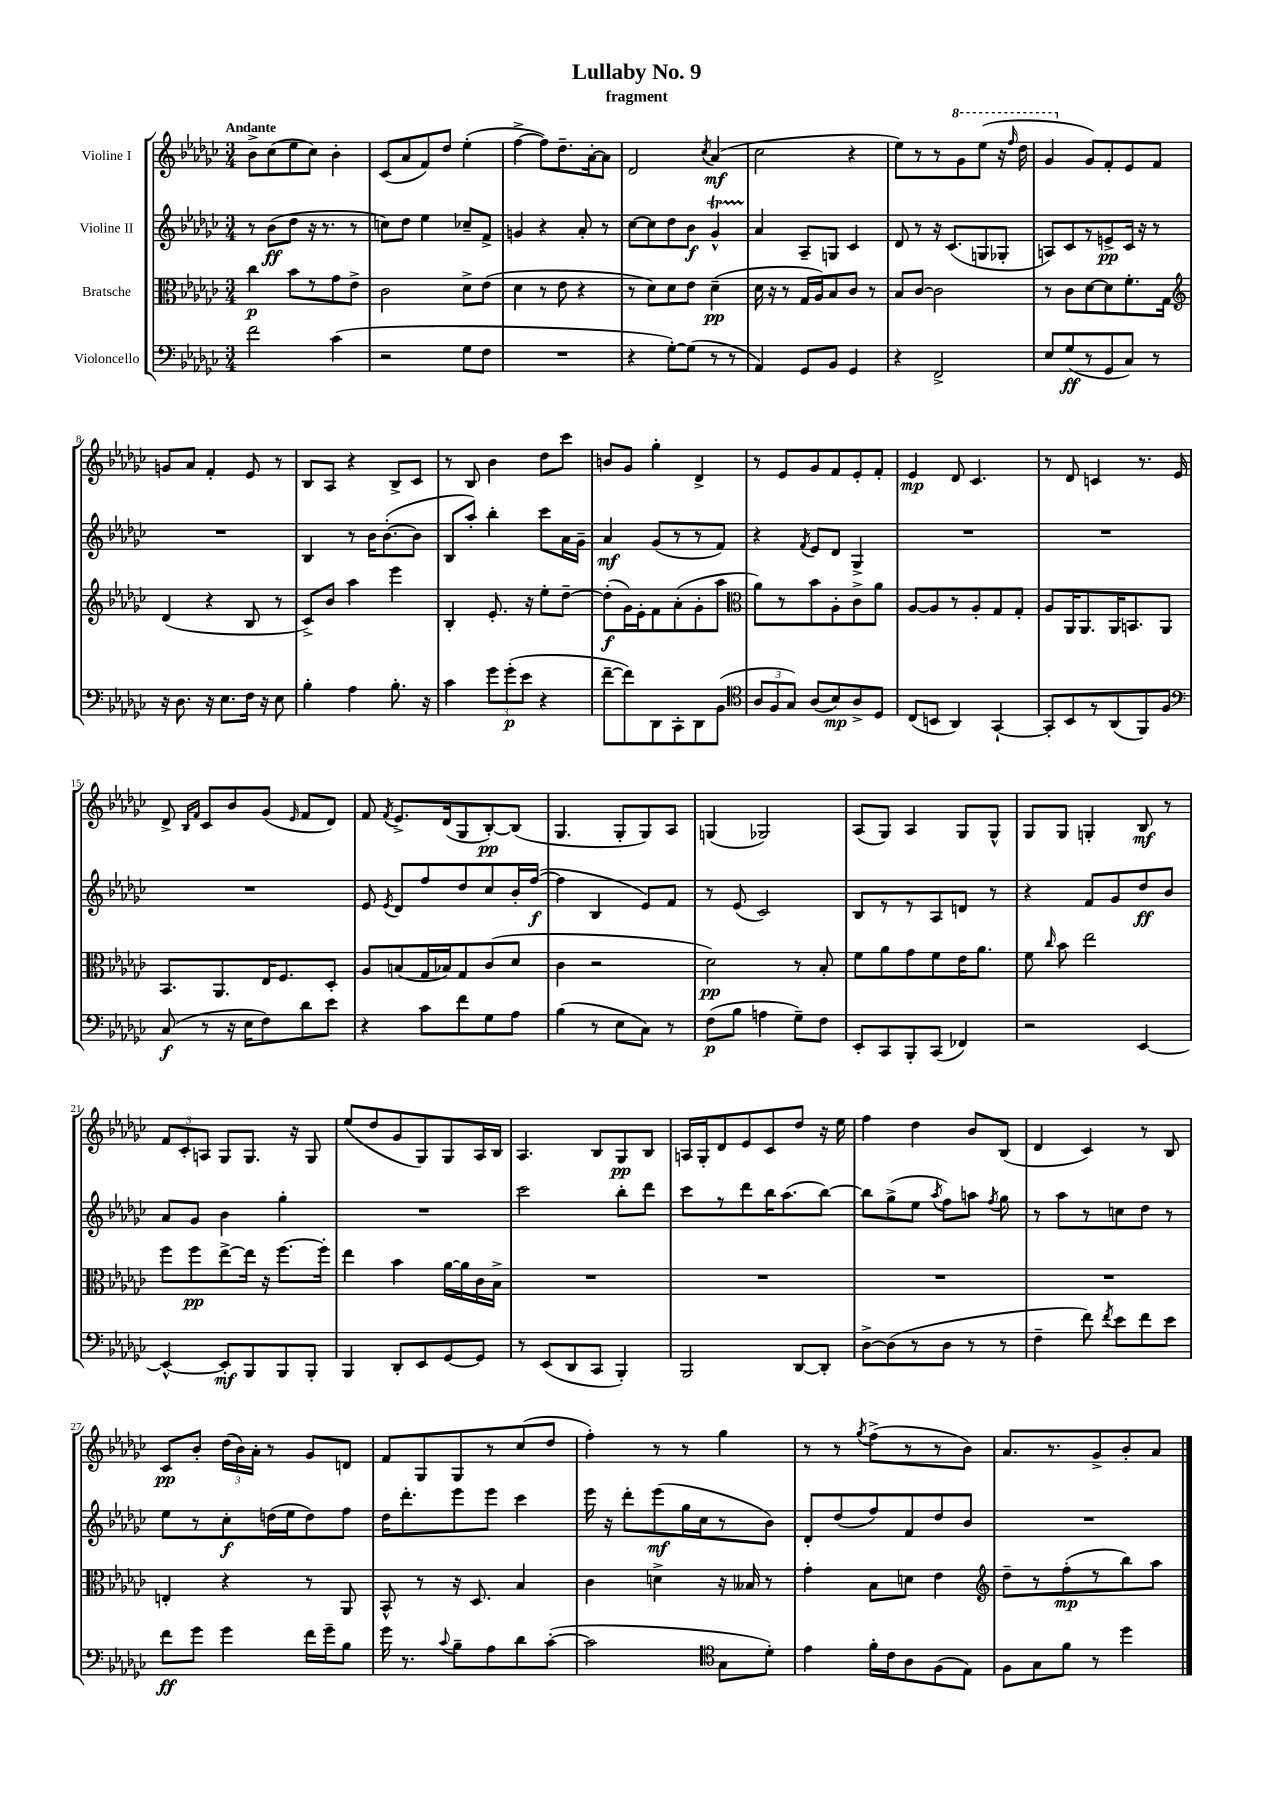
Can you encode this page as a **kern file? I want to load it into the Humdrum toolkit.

**kern	**dynam	**kern	**dynam	**kern	**dynam	**kern	**dynam
*part4	*part4	*part3	*part3	*part2	*part2	*part1	*part1
*staff4	*staff4	*staff3	*staff3	*staff2	*staff2	*staff1	*staff1
*I"Violoncello	*	*I"Bratsche	*	*I"Violine II	*	*I"Violine I	*
*clefF4	*	*clefC3	*	*clefG2	*	*clefG2	*
*k[b-e-a-d-g-c-]	*	*k[b-e-a-d-g-c-]	*	*k[b-e-a-d-g-c-]	*	*k[b-e-a-d-g-c-]	*
*M3/4	*	*M3/4	*	*M3/4	*	*M3/4	*
=1	=1	=1	=1	=1	=1	=1	=1
!	!	!	!	!	!	!LO:TX:a:B:t=Andante	!
2f\	.	4cc-\	p	8r	.	8b-^\L	.
.	.	.	.	(8b-\L	ff	(8cc-\	.
.	.	8b-\L	.	8dd-\J	.	8ee-\	.
.	.	8r	.	16r	.	8cc-\J)	.
.	.	.	.	8.r	.	.	.
(4c-\	.	8g-\	.	.	.	4b-'\	.
.	.	8e-^\J	.	8r	.	.	.
=2	=2	=2	=2	=2	=2	=2	=2
2r	.	2c-\	.	8ccn\L)	.	(8c-/L	.
.	.	.	.	8dd-\J	.	8a-/	.
.	.	.	.	4ee-\	.	8f/)	.
.	.	.	.	.	.	8dd-/J	.
8G-\L	.	8d-^\L	.	8cc-X~/L	.	(4ee-'\	.
8F\J	.	(8e-\J	.	8f^/J	.	.	.
=3	=3	=3	=3	=3	=3	=3	=3
2.r	.	4d-\	.	4gn/	.	[4ff^\	.
.	.	8r	.	4r	.	8ff\L])	.
.	.	8e-\	.	.	.	8.dd-~\	.
.	.	4r	.	8a-'/	.	.	.
.	.	.	.	.	.	[16a-'\k	.
.	.	.	.	8r	.	8a-\J]	.
=4	=4	=4	=4	=4	=4	=4	=4
4r	.	8r	.	[8cc-\L	.	2d-/	.
.	.	8d-\L)	.	8cc-\]	.	.	.
[8G-'\L)	.	8d-\	.	8dd-\	.	.	.
(8G-\J]	.	8e-\J	.	8b-\J	f	.	.
.	.	.	.	.	.	8qcc-/	.
8r	.	(4d-~\	pp	4g-T^^/	.	(4a-/	mf
8r	.	.	.	.	.	.	.
=5	=5	=5	=5	=5	=5	=5	=5
4AA-/)	.	16d-\	.	4a-/	.	2cc-\	.
.	.	16r	.	.	.	.	.
.	.	8r	.	.	.	.	.
8GG-/L	.	16G-/LL	.	8A-~/L	.	.	.
.	.	16A-/J)	.	.	.	.	.
8BB-/J	.	8B-/	.	8Gn/J	.	.	.
4GG-/	.	8c-/J	.	4c-/	.	4r	.
.	.	8r	.	.	.	.	.
=6	=6	=6	=6	=6	=6	=6	=6
4r	.	8B-/L	.	8d-/	.	8ee-\L)	.
.	.	[8c-/J	.	8r	.	8r	.
2FF^/	.	2c-\]	.	16r	.	8r	.
.	.	.	.	(8.c-/L	.	.	.
*	*	*	*	*	*	*8va	*
.	.	.	.	.	.	8gg-\	.
.	.	.	.	8Gn/	.	(8eee-\J	.
.	.	.	.	8G-X'/J	.	16r	.
.	.	.	.	.	.	16qqfff/	.
.	.	.	.	.	.	16ddd-\	.
=7	=7	=7	=7	=7	=7	=7	=7
8E-/L	.	8r	.	8An/L)	.	4gg-/	.
(8G-/	ff	8c-\L	.	8c-/	.	.	.
*	*	*	*	*	*	*X8va	*
8r	.	[8d-\	.	8r	.	8g-/L)	.
8GG-/	.	8d-\]	.	8en^/	pp	8f'/	.
8C-/J)	.	8.f'\	.	16c-/Jk	.	8e-/	.
.	.	.	.	16r	.	.	.
8r	.	.	.	8r	.	8f/J	.
.	.	16G-\Jk	.	.	.	.	.
!!LO:LB:g=z
=8	=8	=8	=8	=8	=8	=8	=8
*	*	*clefG2	*	*	*	*	*
16r	.	(4d-/	.	2.r	.	8gn/L	.
8.D-\	.	.	.	.	.	.	.
.	.	.	.	.	.	8a-/J	.
16r	.	4r	.	.	.	4f'/	.
8.E-\L	.	.	.	.	.	.	.
16F\Jk	.	8B-/	.	.	.	8e-/	.
16r	.	.	.	.	.	.	.
8E-\	.	8r	.	.	.	8r	.
=9	=9	=9	=9	=9	=9	=9	=9
4B-'\	.	8c-^/L)	.	4B-/	.	8B-/L	.
.	.	8b-/J	.	.	.	8A-/J	.
4A-\	.	4aa-\	.	8r	.	4r	.
.	.	.	.	16b-\KL	.	.	.
.	.	.	.	([8.b-'\	.	.	.
8.B-'\	.	4eee-\	.	.	.	8B-^/L	.
.	.	.	.	8b-\J]	.	8c-/J	.
16r	.	.	.	.	.	.	.
=10	=10	=10	=10	=10	=10	=10	=10
4c-\	.	4B-'/	.	8B-/L	.	8r	.
.	.	.	.	8aa-'/J)	.	8B-/	.
12g-\L	.	8.e-'/	.	4bb-'\	.	4b-\	.
(12g-'\	p	.	.	.	.	.	.
12e-\J	.	.	.	.	.	.	.
.	.	16r	.	.	.	.	.
4r	.	8ee-'\L	.	8ccc-\L	.	8dd-\L	.
.	.	[8dd-~\J	.	16a-\L	.	8ccc-\J	.
.	.	.	.	16g-~\JJ	.	.	.
=11	=11	=11	=11	=11	=11	=11	=11
[8f~\L	.	(8dd-'\L]	f	4a-/	mf	8bn/L	.
8f\])	.	16g-\L)	.	.	.	8g-/J	.
.	.	16e-'\J	.	.	.	.	.
8DD-\	.	8f\	.	(8g-/L	.	4gg-'\	.
8CC-'\	.	(8a-'\	.	8r	.	.	.
8DD-\	.	8g-'\	.	8r	.	4d-^/	.
(8BB-\J	.	8aa-\J	.	8f/J)	.	.	.
=12	=12	=12	=12	=12	=12	=12	=12
*clefC4	*	*clefC3	*	*	*	*	*
12A-/L	.	8a-\L)	.	4r	.	8r	.
12F/	.	.	.	.	.	.	.
.	.	8r	.	.	.	8e-/L	.
12G-/J)	.	.	.	.	.	.	.
.	.	.	.	8qf/	.	.	.
(8A-/L	.	8b-\	.	8e-/L	.	8g-/	.
8B-/)	mp	8A-'\	.	8d-/J	.	8f/	.
8A-^/	.	8c-^\	.	4G-^/	.	8e-'/	.
8D-/J	.	8a-\J	.	.	.	8f'/J	.
=13	=13	=13	=13	=13	=13	=13	=13
(8C-/L	.	[8A-/L	.	2.r	.	4e-/	mp
8BBn/J	.	8A-/]	.	.	.	.	.
4AA-/)	.	8r	.	.	.	8d-/	.
.	.	8A-'/	.	.	.	4.c-/	.
[4GG-`/	.	8G-/	.	.	.	.	.
.	.	8G-'/J	.	.	.	.	.
=14	=14	=14	=14	=14	=14	=14	=14
8GG-'/L]	.	8A-/L	.	2.r	.	8r	.
8BB-/	.	16AA-/K	.	.	.	8d-/	.
.	.	8.AA-/	.	.	.	.	.
8r	.	.	.	.	.	4cn/	.
(8AA-/	.	16AA-/K	.	.	.	.	.
.	.	8.BBn/	.	.	.	.	.
8FF/)	.	.	.	.	.	8.r	.
8F/J	.	8AA-/J	.	.	.	.	.
.	.	.	.	.	.	16e-/	.
!!LO:LB:g=z
=15	=15	=15	=15	=15	=15	=15	=15
*clefF4	*	*	*	*	*	*	*
(8C-/	f	8.BB-/L	.	2.r	.	8d-^/	.
.	.	.	.	.	.	16qqB-/LL	.
.	.	.	.	.	.	16qqf/JJ	.
8r	.	.	.	.	.	8c-/L	.
.	.	8.AA-/	.	.	.	.	.
16r	.	.	.	.	.	8b-/	.
16E-\KL	.	.	.	.	.	.	.
8F\)	.	16E-/K	.	.	.	(8g-/J	.
.	.	8.F/	.	.	.	.	.
.	.	.	.	.	.	16qqe-/	.
8d-\	.	.	.	.	.	8f/L	.
8e-\J	.	8D-'/J	.	.	.	8d-/J)	.
=16	=16	=16	=16	=16	=16	=16	=16
4r	.	8A-/L	.	8e-/	.	8f/	.
.	.	.	.	8qe-/	.	8qf/	.
.	.	(8Bn/	.	8d-/L	.	8.e-^/L	.
8c-\L	.	16G-/L	.	8ff/	.	.	.
.	.	16B-X/J)	.	.	.	(16d-/k	.
8f\	.	8G-/	.	8dd-/	.	8G-/	.
8G-\	.	(8c-/	.	8cc-/	.	[8B-'/)	pp
8A-\J	.	8d-/J	.	16b-'/L	.	(8B-/J]	.
.	.	.	.	([16ff/JJ	f	.	.
=17	=17	=17	=17	=17	=17	=17	=17
(4B-\	.	4c-\	.	4ff\]	.	4.G-/	.
8r	.	2r	.	4B-/	.	.	.
8E-\L	.	.	.	.	.	8G-'/L	.
8C-\J)	.	.	.	8e-/L)	.	8G-/)	.
8r	.	.	.	8f/J	.	8A-/J	.
=18	=18	=18	=18	=18	=18	=18	=18
(8F\L	p	2d-\)	pp	8r	.	(4Gn/	.
8B-\J	.	.	.	(8e-/	.	.	.
4An\	.	.	.	2c-/)	.	2G-X/)	.
8G-~\L)	.	8r	.	.	.	.	.
8F\J	.	8B-'/	.	.	.	.	.
=19	=19	=19	=19	=19	=19	=19	=19
8EE-'/L	.	8f\L	.	8B-/L	.	(8A-/L	.
8CC-/	.	8a-\	.	8r	.	8G-/J)	.
8BBB-'/	.	8g-\	.	8r	.	4A-/	.
(8CC-/J	.	8f\	.	8A-/	.	.	.
4FF-X/)	.	16e-\K	.	8dn/J	.	8G-/L	.
.	.	8.a-\J	.	.	.	.	.
.	.	.	.	8r	.	8G-^^/J	.
=20	=20	=20	=20	=20	=20	=20	=20
2r	.	8f\	.	4r	.	8G-/L	.
.	.	16qqcc-/	.	.	.	.	.
.	.	8b-\	.	.	.	8G-/J	.
.	.	2ee-\	.	8f/L	.	4Gn'/	.
.	.	.	.	8g-/	.	.	.
[4EE-/	.	.	.	8dd-/	ff	8B-/	mf
.	.	.	.	8b-/J	.	8r	.
!!LO:LB:g=z
=21	=21	=21	=21	=21	=21	=21	=21
4EE-^^/_	.	8ff\L	.	8a-/L	.	12f/L	.
.	.	.	.	.	.	12c-'/	.
.	.	8ff\	pp	8g-/J	.	.	.
.	.	.	.	.	.	12An/J	.
8EE-'/L]	mf	[8ee-^\	.	4b-\	.	8G-/L	.
8BBB-/	.	16ee-\Jk]	.	.	.	8.G-/J	.
.	.	16r	.	.	.	.	.
8BBB-/	.	[8.ff\L	.	4gg-'\	.	.	.
.	.	.	.	.	.	16r	.
8BBB-'/J	.	.	.	.	.	8G-/	.
.	.	16ff'\Jk]	.	.	.	.	.
=22	=22	=22	=22	=22	=22	=22	=22
4BBB-/	.	4ee-\	.	2.r	.	(8ee-/L	.
.	.	.	.	.	.	8dd-/	.
8DD-'/L	.	4b-\	.	.	.	8g-/	.
8EE-/	.	.	.	.	.	8G-/)	.
[8GG-/	.	[16a-\LL	.	.	.	8G-/	.
.	.	16a-\]	.	.	.	.	.
8GG-/J]	.	16c-\	.	.	.	16A-/L	.
.	.	16B-^\JJ	.	.	.	16B-/JJ	.
=23	=23	=23	=23	=23	=23	=23	=23
8r	.	2.r	.	2ccc-\	.	4.A-/	.
(8EE-/L	.	.	.	.	.	.	.
8DD-/	.	.	.	.	.	.	.
8CC-/J	.	.	.	.	.	8B-/L	.
4BBB-'/)	.	.	.	8bb-'\L	.	8G-/	pp
.	.	.	.	8ddd-\J	.	8B-/J	.
=24	=24	=24	=24	=24	=24	=24	=24
2BBB-/	.	2.r	.	8ccc-\L	.	16An/LL	.
.	.	.	.	.	.	16G-'/J	.
.	.	.	.	8r	.	8d-/	.
.	.	.	.	8ddd-\	.	8e-/	.
.	.	.	.	16bb-\K	.	8c-/	.
.	.	.	.	(8.aa-\	.	.	.
[8DD-/L	.	.	.	.	.	8dd-/J	.
8DD-'/J]	.	.	.	[8bb-\J)	.	16r	.
.	.	.	.	.	.	16ee-\	.
=25	=25	=25	=25	=25	=25	=25	=25
[8D-^\L	.	2.r	.	8bb-\L]	.	4ff\	.
(8D-\]	.	.	.	(8gg-^\	.	.	.
8r	.	.	.	8ee-\J	.	4dd-\	.
.	.	.	.	8qaa-/	.	.	.
8D-\J	.	.	.	8ff\L)	.	.	.
8r	.	.	.	8aan\J	.	8b-/L	.
.	.	.	.	8qff/	.	.	.
8r	.	.	.	8gg-\	.	(8B-/J	.
=26	=26	=26	=26	=26	=26	=26	=26
4F~\	.	2.r	.	8r	.	4d-/	.
.	.	.	.	8aa-\L	.	.	.
8f\)	.	.	.	8r	.	4c-/)	.
8qf/	.	.	.	.	.	.	.
8e-\L	.	.	.	8ccn\	.	.	.
8f\	.	.	.	8dd-\J	.	8r	.
8e-\J	.	.	.	8r	.	8B-/	.
!!LO:LB:g=z
=27	=27	=27	=27	=27	=27	=27	=27
8f\L	ff	4En'/	.	8ee-\L	.	8c-/L	pp
8g-\J	.	.	.	8r	.	8b-'/J	.
4g-\	.	4r	.	8cc-'\	f	(24dd-\LL	.
.	.	.	.	.	.	24b-\)	.
.	.	.	.	.	.	24a-'\JJ	.
.	.	.	.	(16ddn\L	.	8r	.
.	.	.	.	16ee-\J	.	.	.
16f\LL	.	8r	.	8dd\)	.	8g-/L	.
16g-~\J	.	.	.	.	.	.	.
8B-\J	.	8AA-/	.	8ff\J	.	8dn/J	.
=28	=28	=28	=28	=28	=28	=28	=28
16g-\	.	8BB-^^/	.	16dd-\KL	.	8f/L	.
8.r	.	.	.	8.ddd-'\	.	.	.
.	.	8r	.	.	.	8G-/	.
8qqc-/	.	.	.	.	.	.	.
8B-~\L	.	16r	.	8eee-\	.	8G-/	.
.	.	8.D-/	.	.	.	.	.
8A-\	.	.	.	8eee-\J	.	8r	.
8d-\	.	4B-/	.	4ccc-\	.	(8cc-/	.
([8c-'\J	.	.	.	.	.	8dd-/J	.
=29	=29	=29	=29	=29	=29	=29	=29
2c-\]	.	4c-\	.	16eee-\	.	4ff'\)	.
.	.	.	.	16r	.	.	.
.	.	.	.	8ddd-'\L	.	.	.
.	.	4dn^\	.	(8eee-\	mf	8r	.
.	.	.	.	16gg-\L	.	8r	.
.	.	.	.	16cc-\J	.	.	.
*clefC4	*	*	*	*	*	*	*
8G-\L	.	16r	.	8r	.	4gg-\	.
.	.	16B--X/	.	.	.	.	.
8d-'\J)	.	8r	.	8b-\J)	.	.	.
=30	=30	=30	=30	=30	=30	=30	=30
4e-\	.	4g-'\	.	8d-'/L	.	8r	.
.	.	.	.	(8dd-/	.	8r	.
.	.	.	.	.	.	8qgg-/	.
16f'\LL	.	8B-\L	.	8ff/)	.	(8ff^\L	.
16c-\J	.	.	.	.	.	.	.
8A-\	.	8dn\J	.	8f/	.	8r	.
(8F\	.	4e-\	.	8dd-/	.	8r	.
8E-\J)	.	.	.	8b-/J	.	8b-\J)	.
=31	=31	=31	=31	=31	=31	=31	=31
*	*	*clefG2	*	*	*	*	*
8F\L	.	8dd-~\L	.	2.r	.	8.a-/L	.
8G-\	.	8r	.	.	.	.	.
.	.	.	.	.	.	8.r	.
8f\J	.	(8ff'\	mp	.	.	.	.
8r	.	8r	.	.	.	8g-^/	.
4dd-\	.	8bb-\)	.	.	.	8b-'/	.
.	.	8aa-\J	.	.	.	8a-/J	.
==	==	==	==	==	==	==	==
*-	*-	*-	*-	*-	*-	*-	*-
